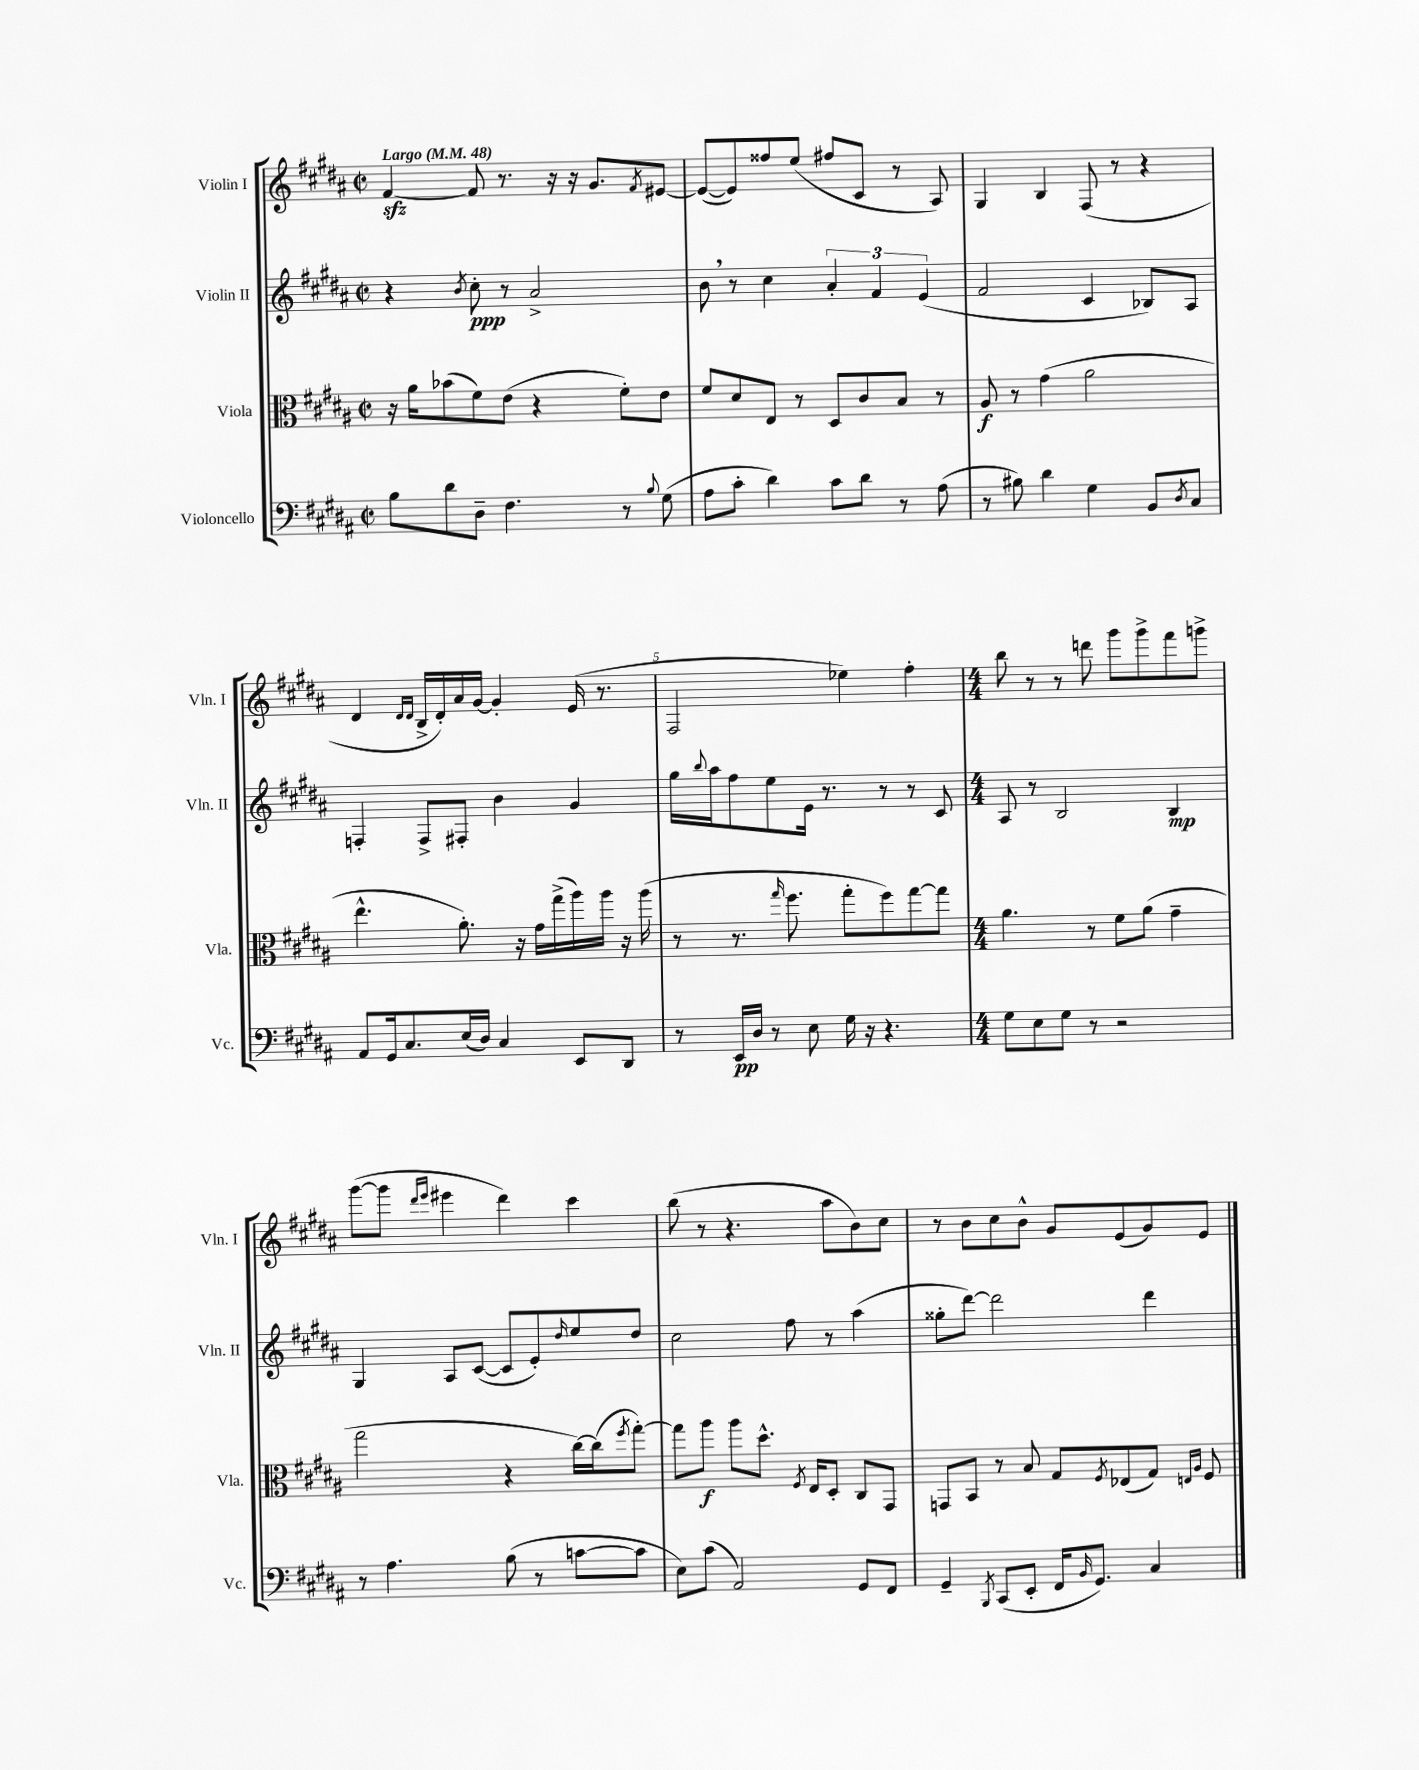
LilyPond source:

<<
\new StaffGroup <<
\new Staff = "s0" \with { instrumentName = "Violin I" shortInstrumentName = "Vln. I" } {
    \clef treble \key b \major \defaultTimeSignature \time 2/2 \tempo "Largo" 4 = 48
    fis'4~\sfz fis'8 r8. r16 r16 gis'8. \acciaccatura { fis'8 } eis'8~ |
    eis'8~( eis'8) fisis''8 e''8( fis''8 cis'8 r8 ais8) |
    gis4 b4 fis8( r8 r4 |
    dis'4 \grace { dis'16 dis'16 } b16-> dis'16-.) ais'16 gis'16~ gis'4-. e'16( r8. |
    fis2 ees''4) fis''4-. |
    \numericTimeSignature \time 4/4 b''8 r8 r8 d'''8 gis'''8 gis'''8-> fis'''8 g'''8-> |
    gis'''8~( gis'''8 \grace { dis'''16 e'''16 } eis'''4 dis'''4) cis'''4 |
    b''8( r8 r4. ais''8 b'8) cis''8 |
    r8 b'8 cis''8 b'8-^ gis'8 e'8( gis'8) e'8 \bar "|." |
}
\new Staff = "s1" \with { instrumentName = "Violin II" shortInstrumentName = "Vln. II" } {
    \clef treble \key b \major \defaultTimeSignature \time 2/2
    r4 \acciaccatura { b'8 } cis''8-.\ppp r8 ais'2-> |
    b'8 \breathe r8 cis''4 \tuplet 3/2 { ais'4-. fis'4 e'4( } |
    fis'2 cis'4 bes8) ais8 |
    f4-. f8-> fis8-. b'4 gis'4 |
    gis''16 \appoggiatura { b''8 } ais''16 fis''8 e''8 e'16 r8. r8 r8 cis'8 |
    \numericTimeSignature \time 4/4 ais8 r8 b2 b4\mp |
    gis4 ais8 cis'8~( cis'8 e'8-.) \grace { dis''16 } e''8 dis''8 |
    cis''2 fis''8 r8 ais''4( |
    gisis''8-. dis'''8~) dis'''2 dis'''4 \bar "|." |
}
\new Staff = "s2" \with { instrumentName = "Viola" shortInstrumentName = "Vla." } {
    \clef alto \key b \major \defaultTimeSignature \time 2/2
    r16 ais'16 bes'8( fis'8) e'8( r4 fis'8-.) e'8 |
    fis'8 dis'8 e8 r8 dis8 cis'8 b8 r8 |
    ais8\f r8 gis'4( ais'2 |
    e''4.-^ ais'8.-.) r16 gis'16 gis''16->( ais''16) ais''16 r16 ais''16( |
    r8 r8. \grace { gis''16 } fis''8. gis''8-. fis''8) gis''8~ gis''8 |
    \numericTimeSignature \time 4/4 ais'4. r8 fis'8 ais'8( gis'4-- |
    gis''2 r4 cis''16~) cis''16( \acciaccatura { fis''8 } gis''8~-.) |
    gis''8 ais''8\f ais''8 dis''8.-^ \acciaccatura { fis8 } e16 dis8-. cis8 gis,8 |
    g,8 b,8 r8 b8 gis8 \acciaccatura { fis8 } ees8( gis8) \grace { e16 ais16 } fis8 \bar "|." |
}
\new Staff = "s3" \with { instrumentName = "Violoncello" shortInstrumentName = "Vc." } {
    \clef bass \key b \major \defaultTimeSignature \time 2/2
    b8 dis'8 dis8-- fis4. r8 \appoggiatura { b8 } gis8( |
    ais8 cis'8-. dis'4) cis'8 dis'8 r8 ais8( |
    r8 bis8) dis'4 gis4 b,8 \acciaccatura { dis8 } cis8 |
    ais,8 gis,16 cis8. e16( dis16) cis4 e,8 dis,8 |
    r8 e,16\pp dis16 r8 e8 gis16 r16 r4. |
    \numericTimeSignature \time 4/4 gis8 e8 gis8 r8 r2 |
    r8 ais4. b8( r8 c'8~ c'8 |
    e8) cis'8( ais,2) gis,8 fis,8 |
    gis,4-- \acciaccatura { b,,8 } cis,8( e,8-. fis,16 \grace { b,16 } gis,8.) cis4 \bar "|." |
}
>>
>>
\layout { \context { \Score \override BarNumber.break-visibility = ##(#f #t #t) barNumberVisibility = #(every-nth-bar-number-visible 5) } }
